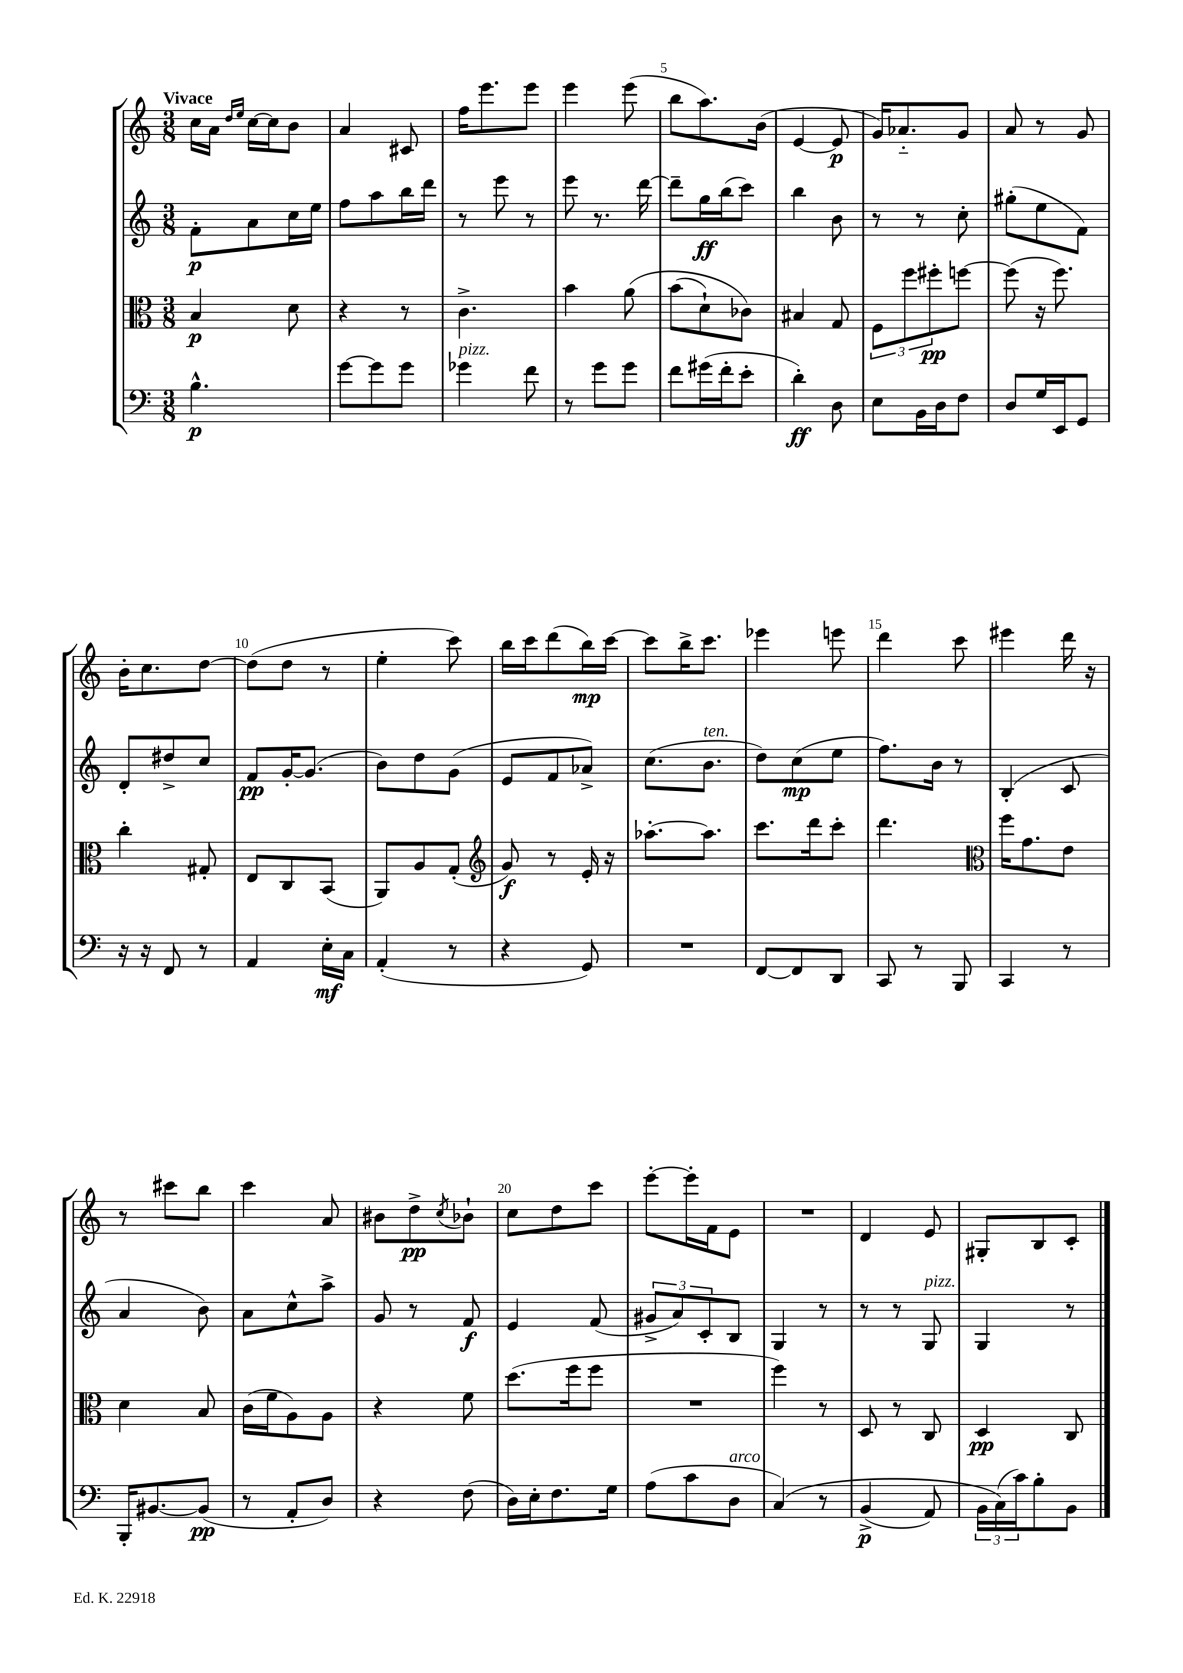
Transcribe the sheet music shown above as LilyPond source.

<<
\new StaffGroup <<
\new Staff = "s0" {
    \clef treble \key c \major \numericTimeSignature \time 3/8 \tempo "Vivace"
    c''16 a'16 \grace { d''16 e''16 } c''16~ c''16 b'8 |
    a'4 cis'8 |
    f''16 e'''8. e'''8 |
    e'''4 e'''8( |
    b''8 a''8.) b'16( |
    e'4~ e'8\p |
    g'16) aes'8.-_ g'8 |
    a'8 r8 g'8 |
    b'16-. c''8. d''8~ |
    d''8( d''8 r8 |
    e''4-. c'''8) |
    b''16 c'''16 d'''8( b''16\mp) c'''16~ |
    c'''8 b''16-> c'''8. |
    ees'''4 e'''8 |
    d'''4 c'''8 |
    eis'''4 d'''16 r16 |
    r8 cis'''8 b''8 |
    c'''4 a'8 |
    bis'8 d''8->\pp \acciaccatura { c''8 } bes'8-! |
    c''8 d''8 c'''8 |
    e'''8~-. e'''16-. f'16 e'8 |
    R4. |
    d'4 e'8 |
    gis8-. b8 c'8-. \bar "|." |
}
\new Staff = "s1" {
    \clef treble \key c \major \numericTimeSignature \time 3/8
    f'8-.\p a'8 c''16 e''16 |
    f''8 a''8 b''16 d'''16 |
    r8 e'''8 r8 |
    e'''8 r8. d'''16~ |
    d'''8-- g''16\ff b''16( c'''8) |
    b''4 b'8 |
    r8 r8 c''8-. |
    gis''8-.( e''8 f'8) |
    d'8-. dis''8-> c''8 |
    f'8\pp g'16~-. g'8.( |
    b'8) d''8 g'8( |
    e'8 f'8 aes'8->) |
    c''8.( b'8.^\markup { \italic "ten." } |
    d''8) c''8\mp( e''8 |
    f''8.) b'16 r8 |
    b4-.( c'8 |
    a'4 b'8) |
    a'8 c''8-^ a''8-> |
    g'8 r8 f'8\f |
    e'4 f'8( |
    \tuplet 3/2 { gis'8-> a'8) c'8-. } b8 |
    g4 r8 |
    r8 r8 g8^\markup { \italic "pizz." } |
    g4 r8 \bar "|." |
}
\new Staff = "s2" {
    \clef alto \key c \major \numericTimeSignature \time 3/8
    b4\p d'8 |
    r4 r8 |
    c'4.-> |
    b'4 a'8\( |
    b'8( d'8-!) ces'8\) |
    bis4 g8 |
    \tuplet 3/2 { f8 f''8 fis''8-.\pp } f''8~ |
    f''8( r16 f''8.) |
    c''4-. gis8-. |
    e8 c8 b,8( |
    a,8) a8 g8-.( |
    \clef treble g'8\f) r8 e'16-. r16 |
    aes''8.~-. aes''8. |
    c'''8. d'''16 c'''8-. |
    d'''4. |
    \clef alto f''16 g'8. e'8 |
    d'4 b8 |
    c'16( f'16 a8) a8 |
    r4 f'8 |
    d''8.( f''16 f''8 |
    R4. |
    f''4) r8 |
    d8 r8 c8 |
    d4\pp c8 \bar "|." |
}
\new Staff = "s3" {
    \clef bass \key c \major \numericTimeSignature \time 3/8
    b4.-^\p |
    g'8~ g'8 g'8 |
    ges'4^\markup { \italic "pizz." } f'8 |
    r8 g'8 g'8 |
    f'8 gis'16( f'16-. e'8-. |
    d'4-.\ff) d8 |
    e8 b,16 d16 f8 |
    d8 g16 e,16 g,8 |
    r16 r16 f,8 r8 |
    a,4 e16-.\mf c16 |
    a,4-.( r8 |
    r4 g,8) |
    R4. |
    f,8~ f,8 d,8 |
    c,8 r8 b,,8 |
    c,4 r8 |
    b,,16-. bis,8.~ bis,8\pp( |
    r8 a,8-. d8) |
    r4 f8( |
    d16) e16-. f8. g16 |
    a8( c'8 d8^\markup { \italic "arco" } |
    c4)\( r8 |
    b,4->\p( a,8) |
    \tuplet 3/2 { b,16 c16(\) c'16) } b8-. b,8 \bar "|." |
}
>>
>>
\layout { \context { \Score \override BarNumber.break-visibility = ##(#f #t #t) barNumberVisibility = #(every-nth-bar-number-visible 5) } }
